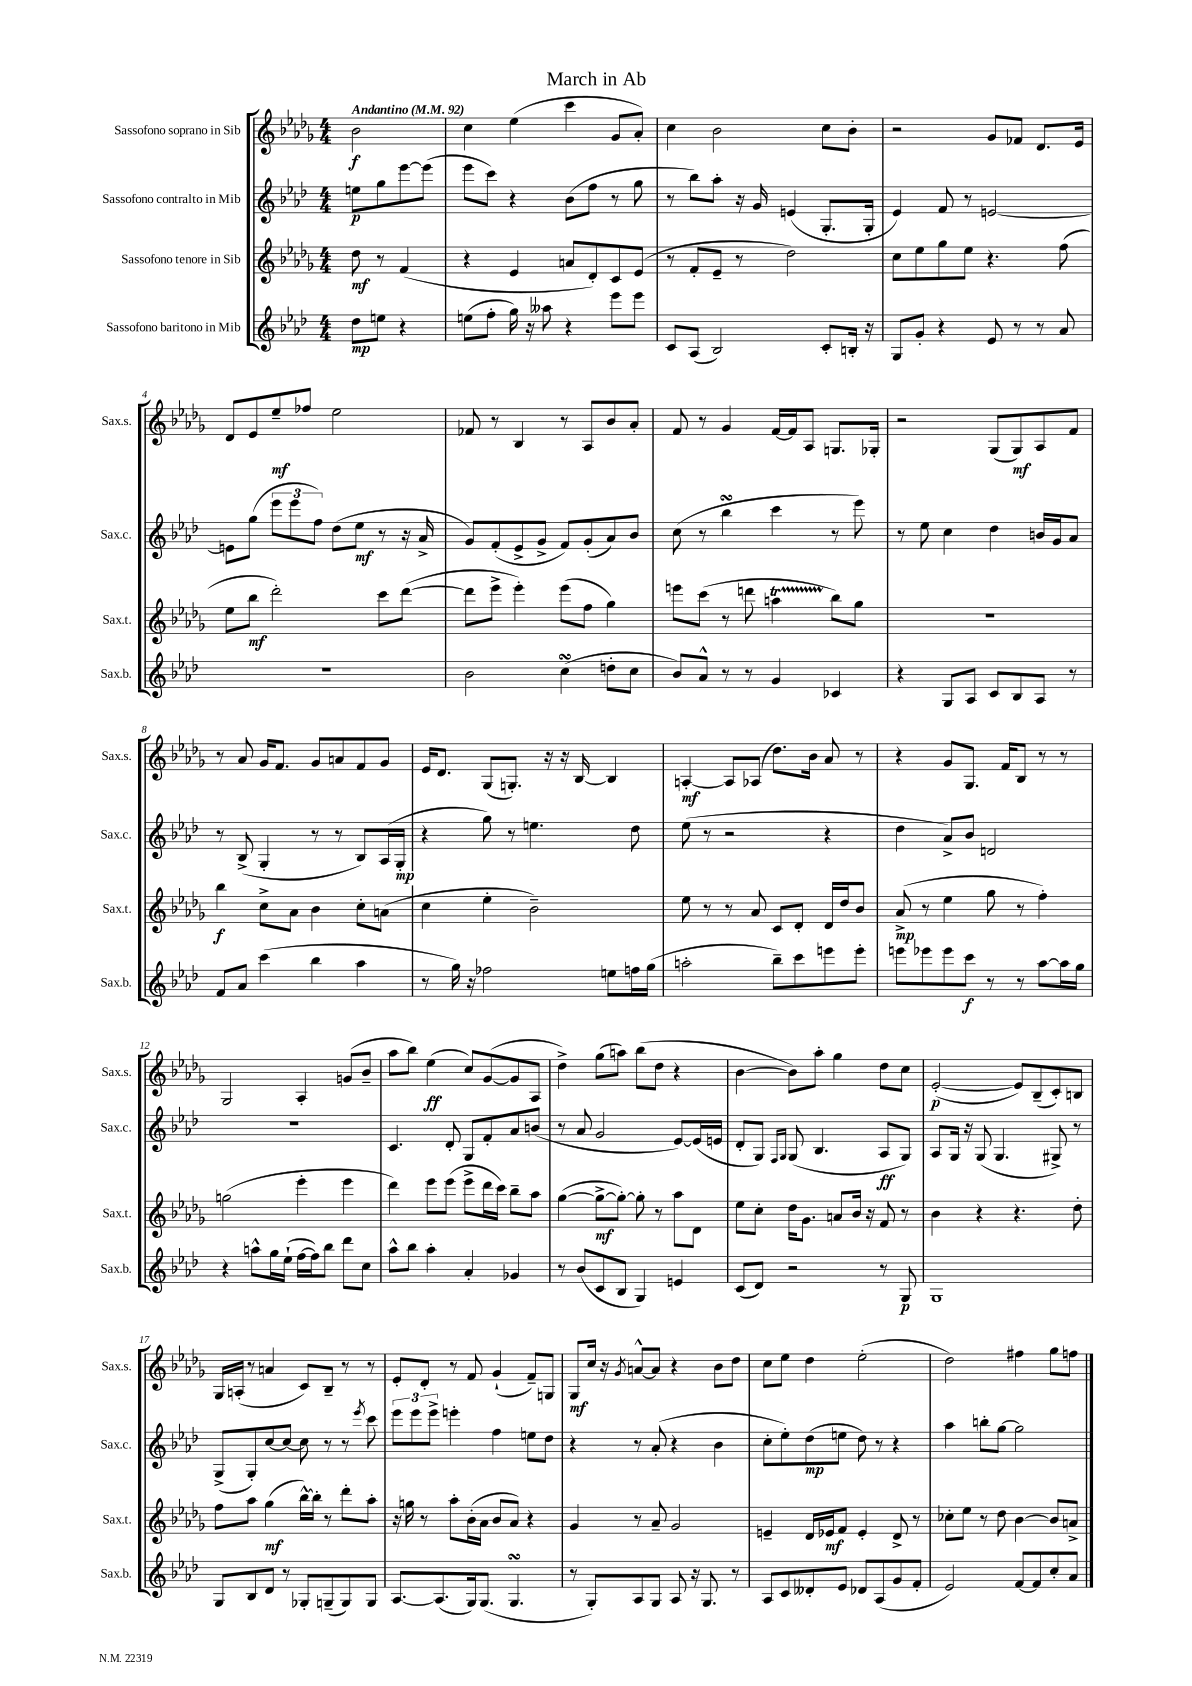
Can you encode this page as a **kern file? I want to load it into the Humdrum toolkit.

**kern	**dynam	**kern	**dynam	**kern	**dynam	**kern	**dynam
*part4	*part4	*part3	*part3	*part2	*part2	*part1	*part1
*staff4	*staff4	*staff3	*staff3	*staff2	*staff2	*staff1	*staff1
*I"Sassofono baritono in Mib	*	*I"Sassofono tenore in Sib	*	*I"Sassofono contralto in Mib	*	*I"Sassofono soprano in Sib	*
*I'Sax.b.	*	*I'Sax.t.	*	*I'Sax.c.	*	*I'Sax.s.	*
*clefG2	*	*clefG2	*	*clefG2	*	*clefG2	*
*k[b-e-a-d-]	*	*k[b-e-a-d-g-]	*	*k[b-e-a-d-]	*	*k[b-e-a-d-g-]	*
*M4/4	*	*M4/4	*	*M4/4	*	*M4/4	*
*MM92	*	*MM92	*	*MM92	*	*MM92	*
=	=	=	=	=	=	=	=
!	!	!	!	!	!	!LO:TX:a:B:t=Andantino	!
8dd-\L	mp	8dd-\	mf	8een\L	p	2b-\	f
8een\J	.	8r	.	8gg\	.	.	.
4r	.	(4f/	.	[8eee-\	.	.	.
.	.	.	.	(8eee-\J]	.	.	.
=1	=1	=1	=1	=1	=1	=1	=1
(8een\L	.	4r	.	8eee-\L	.	4cc\	.
8ff'\J	.	.	.	8ccc\J)	.	.	.
16gg\)	.	4e-/	.	4r	.	(4ee-\	.
16r	.	.	.	.	.	.	.
8aa--X\	.	.	.	.	.	.	.
4r	.	8an/L	.	(8b-\L	.	4ccc\	.
.	.	8d-'/)	.	8ff\J	.	.	.
8eee-\L	.	8c/	.	8r	.	8g-/L	.
8eee-\J	.	(8e-/J	.	8gg\	.	8a-'/J)	.
=2	=2	=2	=2	=2	=2	=2	=2
8c/L	.	8r	.	8r	.	4cc\	.
(8A-/J	.	8f'/L	.	8bb-\L)	.	.	.
2B-/)	.	8e-~/J	.	8aa-'\J	.	2b-\	.
.	.	8r	.	16r	.	.	.
.	.	.	.	16g/	.	.	.
.	.	2dd-\)	.	(4en/	.	.	.
8c'/L	.	.	.	8.G'/L	.	8cc\L	.
16Bn'/Jk	.	.	.	.	.	8b-'\J	.
16r	.	.	.	16G'/Jk	.	.	.
=3	=3	=3	=3	=3	=3	=3	=3
8G/L	.	8cc\L	.	4e-/)	.	2r	.
8g'/J	.	8ee-\	.	.	.	.	.
4r	.	8gg-\	.	8f/	.	.	.
.	.	8ee-\J	.	8r	.	.	.
8e-/	.	4.r	.	[2en/	.	8g-/L	.
8r	.	.	.	.	.	8f-X/J	.
8r	.	.	.	.	.	8.d-/L	.
8a-/	.	(8ff\	.	.	.	.	.
.	.	.	.	.	.	16e-/Jk	.
!!LO:LB:g=z
=4	=4	=4	=4	=4	=4	=4	=4
1r	.	8ee-\L	.	8en\L]	.	8d-/L	.
.	.	8bb-\J	mf	(8gg\J	.	8e-/	.
.	.	2ddd-'\)	.	12eee-\L	.	8ee-~/	mf
.	.	.	.	12eee-\	.	.	.
.	.	.	.	.	.	8ff-X/J	.
.	.	.	.	12ff\J)	.	.	.
.	.	.	.	(8dd-\L	.	2ee-\	.
.	.	.	.	8ee-\J	mf	.	.
.	.	8ccc\L	.	8r	.	.	.
.	.	([8ddd-\J	.	16r	.	.	.
.	.	.	.	16a-^/	.	.	.
=5	=5	=5	=5	=5	=5	=5	=5
2b-\	.	8ddd-\L]	.	8g/L)	.	8f-X/	.
.	.	8eee-^\J	.	(8f'/	.	8r	.
.	.	4eee-'\)	.	8e-^/	.	4B-/	.
.	.	.	.	8g^/J	.	.	.
(4ccsSsS\	.	(8eee-\L	.	8f/L)	.	8r	.
.	.	8ff\J	.	(8g'/	.	8A-/L	.
8ddn'\L	.	4gg-\)	.	8a-/)	.	8b-/	.
8cc\J	.	.	.	8b-/J	.	8a-'/J	.
=6	=6	=6	=6	=6	=6	=6	=6
8b-/L)	.	8eeen\L	.	(8cc\	.	8f/	.
8a-^^/J	.	(8ccc\J	.	8r	.	8r	.
8r	.	8r	.	4bb-sSSS\	.	4g-/	.
8r	.	8dddn\	.	.	.	.	.
4g/	.	4aant\	.	4ccc\	.	[16f/LL	.
.	.	.	.	.	.	16f/J]	.
.	.	.	.	.	.	8A-/J	.
4c-X/	.	8bb-\L)	.	8r	.	8.Gn/L	.
.	.	8gg-\J	.	8eee-\)	.	.	.
.	.	.	.	.	.	16G-X'/Jk	.
=7	=7	=7	=7	=7	=7	=7	=7
4r	.	1r	.	8r	.	2r	.
.	.	.	.	8ee-\	.	.	.
8G/L	.	.	.	4cc\	.	.	.
8A-/J	.	.	.	.	.	.	.
8c/L	.	.	.	4dd-\	.	(8G-/L	.
8B-/	.	.	.	.	.	8G-/)	mf
8A-/J	.	.	.	16bn/LL	.	8A-/	.
.	.	.	.	16g/J	.	.	.
8r	.	.	.	8a-/J	.	8f/J	.
!!LO:LB:g=z
=8	=8	=8	=8	=8	=8	=8	=8
8f/L	.	4bb-\	f	8r	.	8r	.
8a-/J	.	.	.	(8B-^/	.	8a-/	.
(4ccc\	.	8cc^\L	.	4G'/	.	16g-/KL	.
.	.	.	.	.	.	8.f/J	.
.	.	8a-\J	.	.	.	.	.
4bb-\	.	4b-\	.	8r	.	8g-/L	.
.	.	.	.	8r	.	8an/	.
4aa-\	.	8cc'\L	.	8B-/L)	.	8f/	.
.	.	(8an\J	.	(16A-/L	.	8g-/J	.
.	.	.	.	16G'/JJ	mp	.	.
=9	=9	=9	=9	=9	=9	=9	=9
8r	.	4cc\	.	4r	.	16e-/KL	.
.	.	.	.	.	.	8.d-/J	.
16gg\)	.	.	.	.	.	.	.
16r	.	.	.	.	.	.	.
2ff-X\	.	4ee-'\	.	8gg\)	.	(8G-/L	.
.	.	.	.	8r	.	8.Gn'/J)	.
.	.	2b-~\)	.	4.een\	.	.	.
.	.	.	.	.	.	16r	.
.	.	.	.	.	.	16r	.
.	.	.	.	.	.	[16B-/	.
8een\L	.	.	.	.	.	4B-/]	.
16ffn\L	.	.	.	8dd-\	.	.	.
(16gg\JJ	.	.	.	.	.	.	.
=10	=10	=10	=10	=10	=10	=10	=10
2aan'\	.	8ee-\	.	(8ee-\	.	[4An'/	mf
.	.	8r	.	8r	.	.	.
.	.	8r	.	2r	.	8A/L]	.
.	.	8a-/	.	.	.	(8A-X/J	.
8bb-~\L)	.	8c/L	.	.	.	8.dd-\L)	.
8ccc\	.	8d-'/J	.	.	.	.	.
.	.	.	.	.	.	16b-\Jk	.
8eeen\	.	16d-/LL	.	4r	.	8a-/	.
.	.	16dd-/J	.	.	.	.	.
8eee'\J	.	8b-/J	.	.	.	8r	.
=11	=11	=11	=11	=11	=11	=11	=11
8eeen\L	.	(8a-^/	mp	4dd-\	.	4r	.
8eee-X\	.	8r	.	.	.	.	.
8eee-\	.	4ee-\	.	8a-^/L)	.	8g-/L	.
8ccc\J	f	.	.	8b-/J	.	8.G-/J	.
8r	.	8gg-\	.	2dn/	.	.	.
.	.	.	.	.	.	16f/KL	.
8r	.	8r	.	.	.	8B-/J	.
[8aa-\L	.	4ff'\)	.	.	.	8r	.
16aa-\L]	.	.	.	.	.	8r	.
16gg\JJ	.	.	.	.	.	.	.
!!LO:LB:g=z
=12	=12	=12	=12	=12	=12	=12	=12
4r	.	(2ggn\	.	1r	.	2G-/	.
8aan^^\L	.	.	.	.	.	.	.
16gg\L	.	.	.	.	.	.	.
(16ee-`\JJ	.	.	.	.	.	.	.
[16ff\LL	.	4eee-'\	.	.	.	4A-'/	.
16ff\J])	.	.	.	.	.	.	.
8bb-\J	.	.	.	.	.	.	.
8ddd-\L	.	4eee-\	.	.	.	(8gn/L	.
8cc\J	.	.	.	.	.	8b-~/J	.
=13	=13	=13	=13	=13	=13	=13	=13
8aa-^^\L	.	4ddd-\)	.	4.c/	.	8aa-\L	.
8bb-\J	.	.	.	.	.	8bb-\J)	.
4aa-'\	.	8eee-\L	.	.	.	(4ee-\	ff
.	.	(8eee-\J	.	8d-'/	.	.	.
4a-'/	.	8eee-^\L	.	8G/L	.	8cc/L)	.
.	.	16ddd-\L	.	8f'/	.	([8g-/	.
.	.	16ccc\JJ)	.	.	.	.	.
4g-X/	.	8bb-~\L	.	8a-/	.	8g-/]	.
.	.	8aa-\J	.	(8bn/J	.	8A-/J	.
=14	=14	=14	=14	=14	=14	=14	=14
8r	.	([4gg-\	.	8r	.	4dd-^\)	.
(8b-/L	.	.	.	8a-/	.	.	.
8c/	.	8gg-^\L_	mf	2g/	.	(8gg-\L	.
8B-/J	.	8gg-'\J_)	.	.	.	8aan\J)	.
4G/)	.	8gg-'\]	.	.	.	(8bb-\L	.
.	.	8r	.	.	.	8dd-\J	.
4en/	.	8aa-\L	.	[8e-/L)	.	4r	.
.	.	8d-\J	.	(16e-/L]	.	.	.
.	.	.	.	16en/JJ	.	.	.
=15	=15	=15	=15	=15	=15	=15	=15
(8c/L	.	8ee-\L	.	8d-'/L	.	[4b-\	.
8d-/J)	.	8cc'\J	.	8G/J)	.	.	.
.	.	.	.	16qqF/LL	.	.	.
.	.	.	.	16qqG/JJ	.	.	.
2r	.	16dd-\KL	.	(8G/	.	8b-\L])	.
.	.	8.g-\J	.	.	.	.	.
.	.	.	.	4.B-/	.	8aa-'\J	.
.	.	8an/L	.	.	.	4gg-\	.
.	.	16b-/Jk	.	.	.	.	.
.	.	16r	.	.	.	.	.
8r	.	8f/	.	8A-/L	ff	8dd-\L	.
8G/	p	8r	.	8G/J)	.	8cc\J	.
=16	=16	=16	=16	=16	=16	=16	=16
1G	.	4b-\	.	8A-/L	.	([2e-'/	p
.	.	.	.	16G/Jk	.	.	.
.	.	.	.	16r	.	.	.
.	.	4r	.	(8G/	.	.	.
.	.	.	.	4.G/	.	.	.
.	.	4.r	.	.	.	8e-/L])	.
.	.	.	.	.	.	(8B-~/	.
.	.	.	.	8G#X^/)	.	8c'/)	.
.	.	8dd-'\	.	8r	.	8Bn/J	.
!!LO:LB:g=z
=17	=17	=17	=17	=17	=17	=17	=17
8G/L	.	8ff\L	.	(8G^/L	.	16G-/LL	.
.	.	.	.	.	.	(16An'/JJ	.
8B-/	.	8aa-\J	.	8G'/)	.	8r	.
8d-/J	.	(4gg-\	mf	[8cc/	.	4an/	.
8r	.	.	.	8cc/J_	.	.	.
8G-X'/L	.	[16bb-^^\LL)	.	8cc\]	.	8c/L)	.
.	.	16bb-'\JJ]	.	.	.	.	.
(8Gn~/	.	8r	.	8r	.	8B-~/J	.
8G/)	.	8ddd-'\L	.	8r	.	8r	.
.	.	.	.	8qeee-/	.	.	.
8G/J	.	8aa-'\J	.	8ccc\	.	8r	.
=18	=18	=18	=18	=18	=18	=18	=18
[8.A-/L	.	16r	.	12eee-\L	.	8e-'/L	.
.	.	16ggn\	.	.	.	.	.
.	.	.	.	12eee-\	.	.	.
.	.	8r	.	.	.	8d-'/J	.
.	.	.	.	12eee-^\J	.	.	.
(8.A-/]	.	.	.	.	.	.	.
.	.	8aa-'\L	.	4eeen'\	.	8r	.
16G/k)	.	(16b-'\L	.	.	.	8f/	.
(8.G/J	.	16a-\JJ	.	.	.	.	.
.	.	8b-/L	.	4ff\	.	(4g-`/	.
4.GsSsS/	.	8a-/J)	.	.	.	.	.
.	.	4r	.	8een\L	.	8f~/L)	.
.	.	.	.	8dd-\J	.	8Gn/J	.
=19	=19	=19	=19	=19	=19	=19	=19
8r	.	4g-/	.	4r	.	8G-/L	mf
8G'/L)	.	.	.	.	.	16cc/Jk	.
.	.	.	.	.	.	16r	.
.	.	.	.	.	.	8qg-/	.
8A-/	.	8r	.	8r	.	[8an^^/L	.
8G/J	.	8a-~/	.	(8a-'/	.	8a/J]	.
8A-/	.	2g-/	.	4r	.	4r	.
16r	.	.	.	.	.	.	.
8.G/	.	.	.	.	.	.	.
.	.	.	.	4b-\	.	8b-\L	.
8r	.	.	.	.	.	8dd-\J	.
=20	=20	=20	=20	=20	=20	=20	=20
8A-/L	.	4en~/	.	8cc'\L	.	8cc\L	.
8c/	.	.	.	8ee-'\)	.	8ee-\J	.
8d--X'/	.	16d-/LL	.	(8dd-\	mp	4dd-\	.
.	.	16e-X/J	mf	.	.	.	.
8e-/J	.	8f/J	.	8een\J	.	.	.
8d-X/L	.	4e-'/	.	8dd-\)	.	(2ee-'\	.
(8A-/	.	.	.	8r	.	.	.
8g/	.	8d-^/	.	4r	.	.	.
8f'/J	.	8r	.	.	.	.	.
=21	=21	=21	=21	=21	=21	=21	=21
2e-/)	.	8cc-X'\L	.	4aa-\	.	2dd-\)	.
.	.	8ee-\J	.	.	.	.	.
.	.	8r	.	8bbn'\L	.	.	.
.	.	8dd-\	.	[8gg\J	.	.	.
[8f/L	.	[4b-\	.	2gg\]	.	4ff#X\	.
8f/]	.	.	.	.	.	.	.
8cc'/	.	8b-/L]	.	.	.	8gg-\L	.
8a-/J	.	8an^/J	.	.	.	8ffn\J	.
==	==	==	==	==	==	==	==
*-	*-	*-	*-	*-	*-	*-	*-
